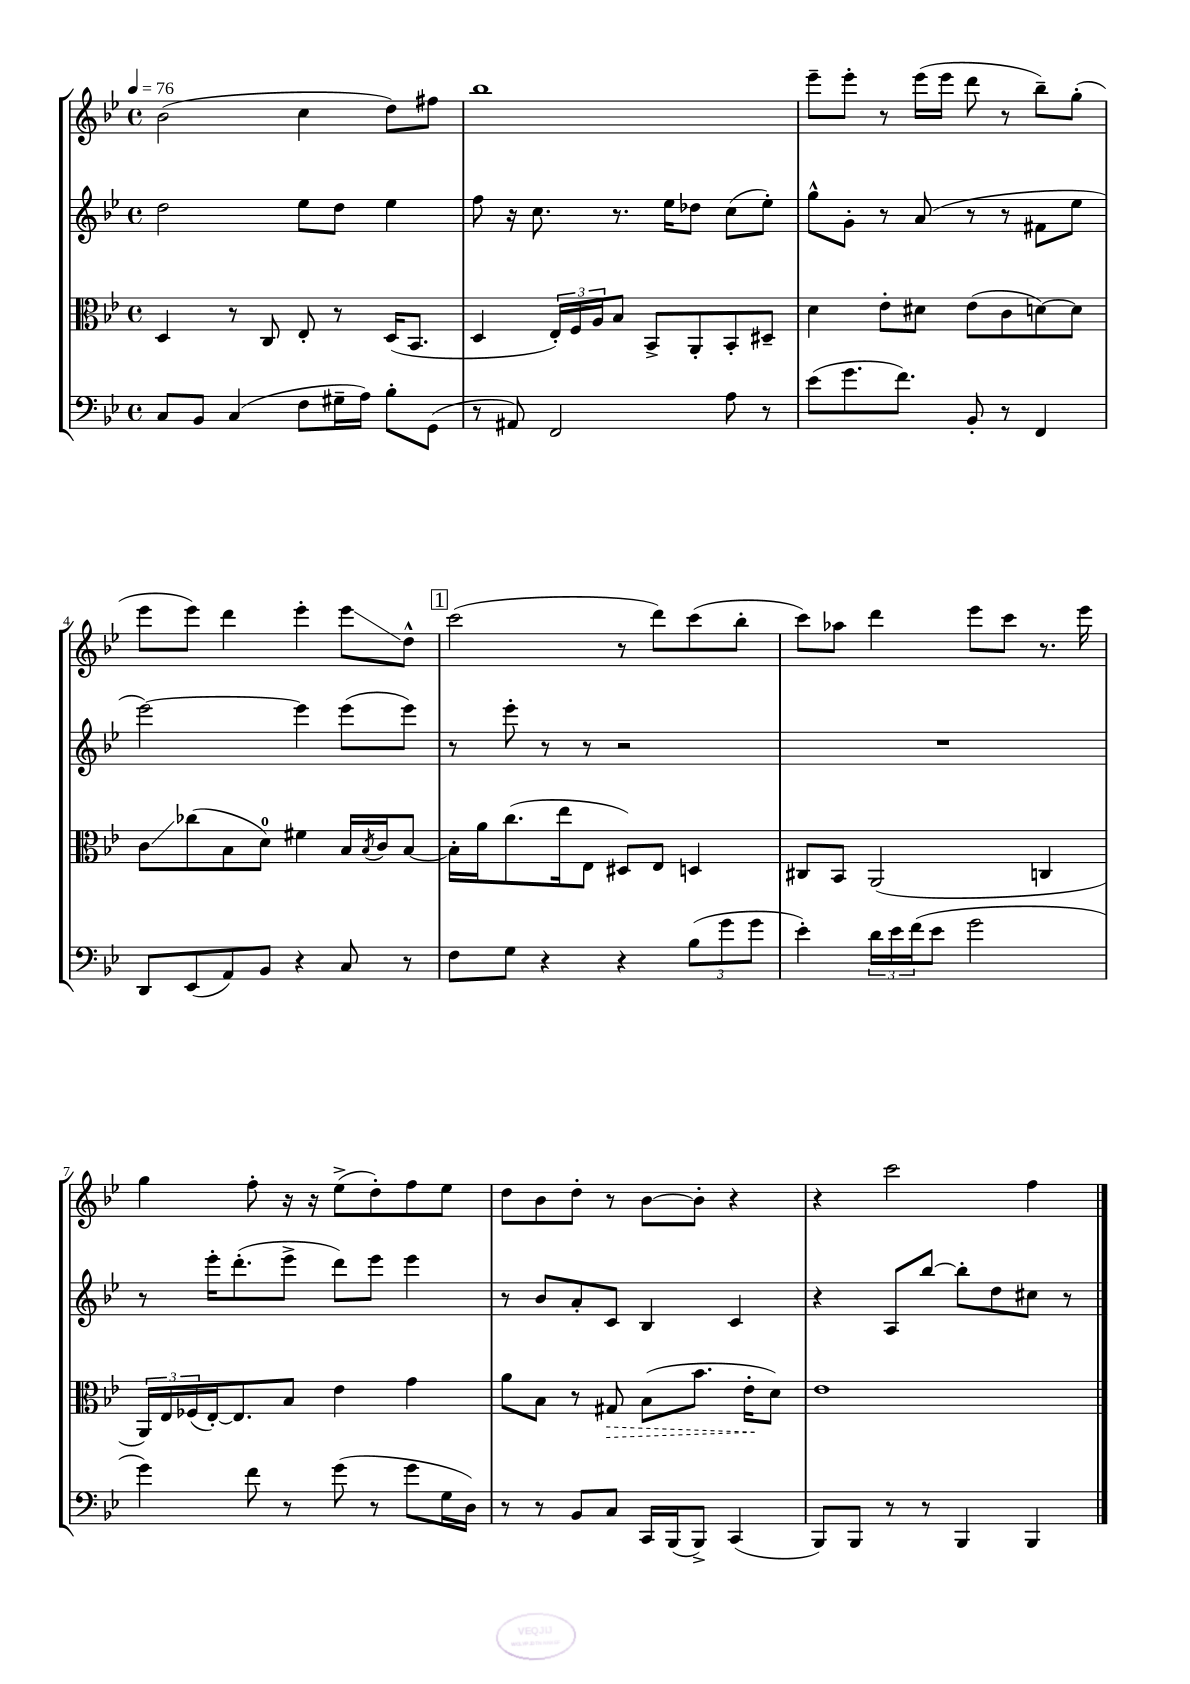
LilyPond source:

<<
\new StaffGroup <<
\new Staff = "s0" {
    \clef treble \key bes \major \defaultTimeSignature \time 4/4 \tempo 4 = 76
    bes'2( c''4 d''8) fis''8 |
    bes''1 |
    ees'''8-- ees'''8-. r8 ees'''16( ees'''16 d'''8 r8 bes''8--) g''8-.( |
    ees'''8 ees'''8) d'''4 ees'''4-. ees'''8\glissando d''8-^ |
    \mark \markup { \box "1" } c'''2( r8 d'''8) c'''8( bes''8-. |
    c'''8) aes''8 d'''4 ees'''8 c'''8 r8. ees'''16 |
    g''4 f''8-. r16 r16 ees''8->( d''8-.) f''8 ees''8 |
    d''8 bes'8 d''8-. r8 bes'8~ bes'8-. r4 |
    r4 c'''2 f''4 \bar "|." |
}
\new Staff = "s1" {
    \clef treble \key bes \major \defaultTimeSignature \time 4/4
    d''2 ees''8 d''8 ees''4 |
    f''8 r16 c''8. r8. ees''16 des''8 c''8( ees''8-.) |
    g''8-^ g'8-. r8 a'8( r8 r8 fis'8 ees''8 |
    ees'''2~) ees'''4 ees'''8( ees'''8) |
    \mark \markup { \box "1" } r8 ees'''8-. r8 r8 r2 |
    R1 |
    r8 ees'''16-. d'''8.-.( ees'''8-> d'''8) ees'''8 ees'''4 |
    r8 bes'8 a'8-. c'8 bes4 c'4 |
    r4 a8 bes''8~ bes''8-. d''8 cis''8 r8 \bar "|." |
}
\new Staff = "s2" {
    \clef alto \key bes \major \defaultTimeSignature \time 4/4
    d4 r8 c8 ees8-. r8 d16( bes,8. |
    d4 \tuplet 3/2 { ees16-.) f16 a16 } bes8 bes,8-> a,8-. bes,8-. dis8-- |
    d'4 ees'8-. dis'8 ees'8( c'8 d'8~) d'8 |
    c'8\glissando ces''8( bes8 d'8-0) fis'4 bes16 \acciaccatura { bes8 } c'16 bes8~ |
    \mark \markup { \box "1" } bes16-. a'16 c''8.( ees''16 ees8 dis8) ees8 d4 |
    cis8 bes,8 a,2( c4 |
    \tuplet 3/2 { a,16) ees16 fes16( } ees16~-.) ees8. bes8 ees'4 g'4 |
    a'8 bes8 r8 \once \override Hairpin.style = #'dashed-line gis8\> bes8( bes'8. ees'16-.\! d'8) |
    ees'1 \bar "|." |
}
\new Staff = "s3" {
    \clef bass \key bes \major \defaultTimeSignature \time 4/4
    c8 bes,8 c4( f8 gis16-- a16) bes8-. g,8( |
    r8 ais,8) f,2 a8 r8 |
    ees'8( g'8. f'8.) bes,8-. r8 f,4 |
    d,8 ees,8( a,8) bes,8 r4 c8 r8 |
    \mark \markup { \box "1" } f8 g8 r4 r4 \tuplet 3/2 { bes8( g'8 g'8 } |
    ees'4-.) \tuplet 3/2 { d'16 ees'16 f'16( } ees'8 g'2 |
    g'4) f'8 r8 g'8( r8 g'8 g16 d16) |
    r8 r8 bes,8 c8 c,16 bes,,16( bes,,8->) c,4( |
    bes,,8) bes,,8 r8 r8 bes,,4 bes,,4 \bar "|." |
}
>>
>>
